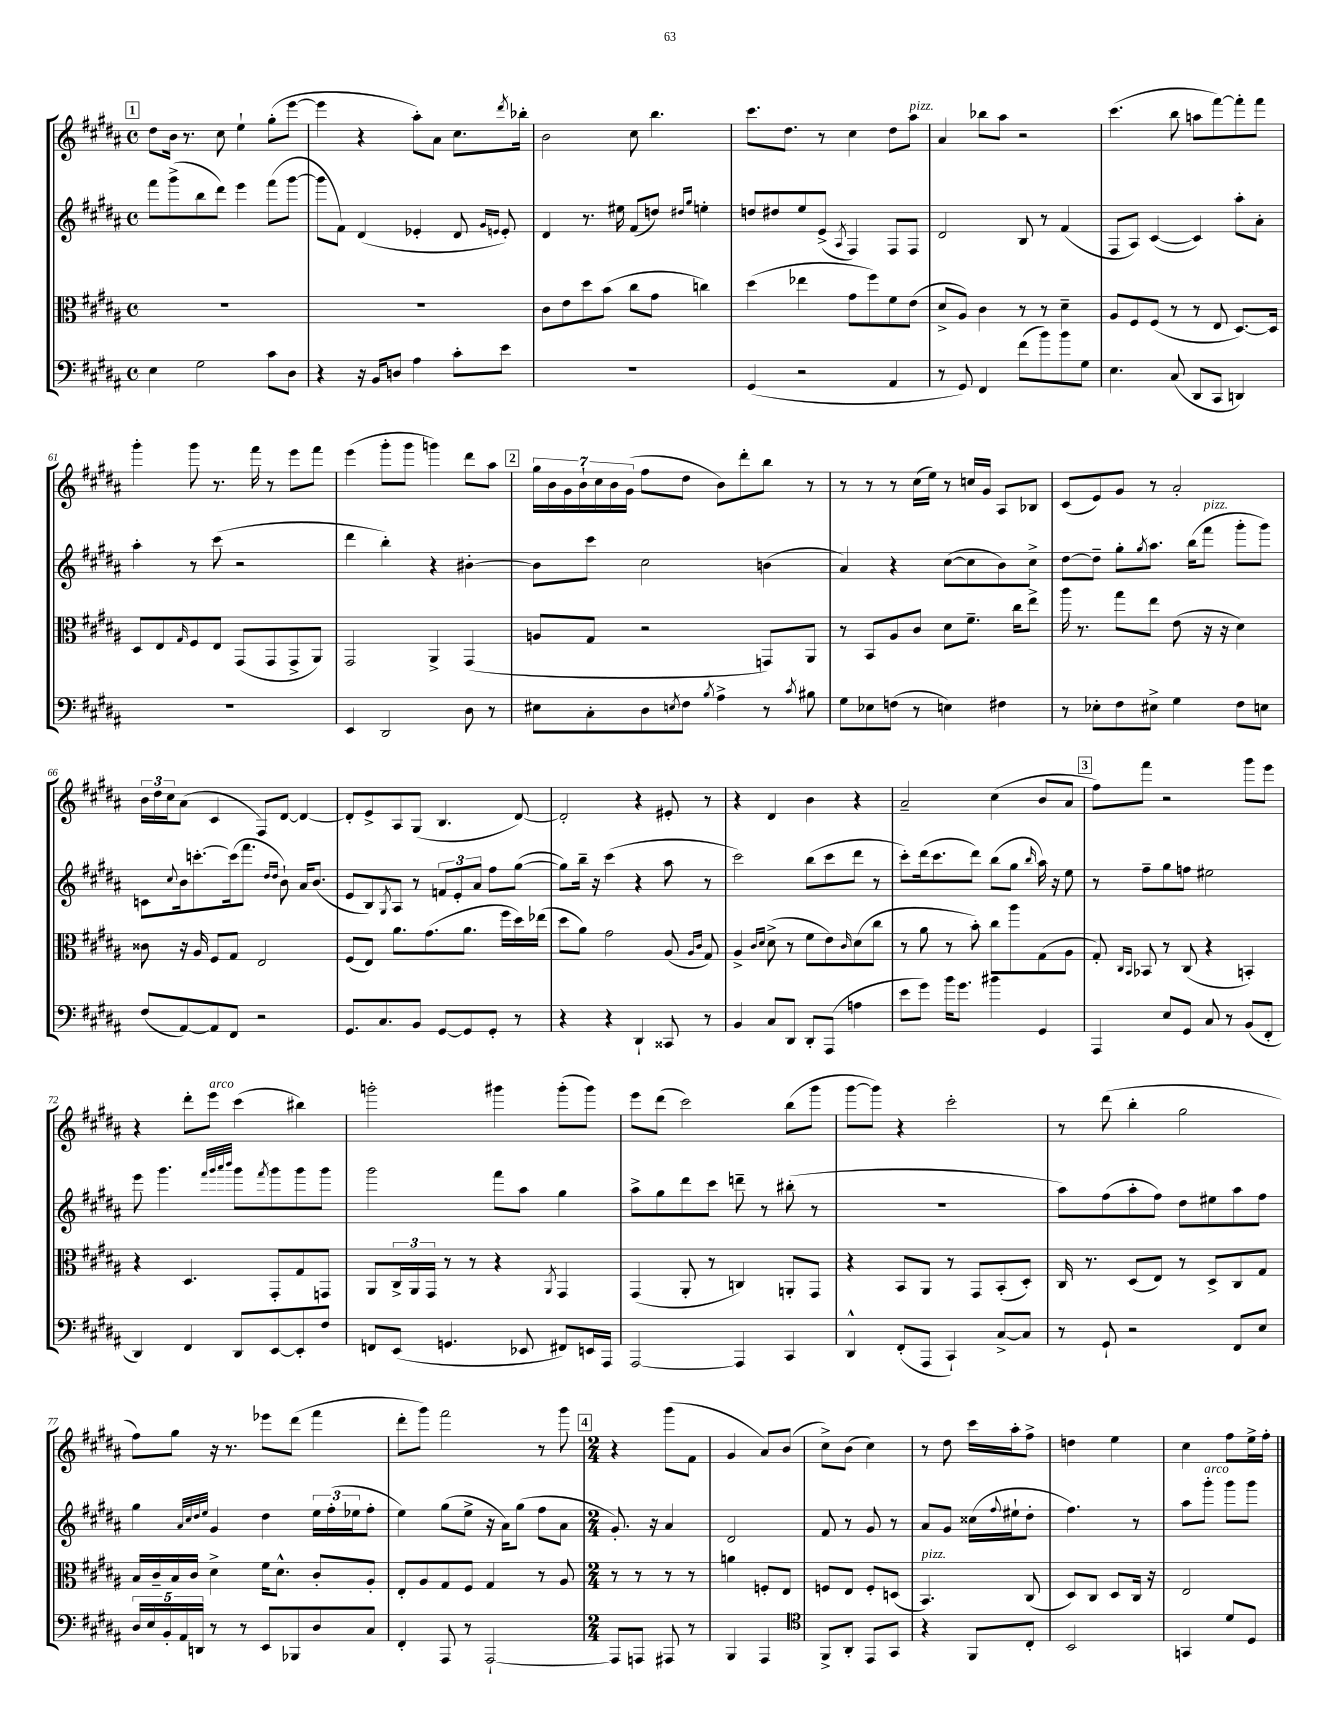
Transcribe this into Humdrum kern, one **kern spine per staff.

**kern	**kern	**kern	**kern
*staff4	*staff3	*staff2	*staff1
*clefF4	*clefC3	*clefG2	*clefG2
*k[f#c#g#d#a#]	*k[f#c#g#d#a#]	*k[f#c#g#d#a#]	*k[f#c#g#d#a#]
*M4/4	*M4/4	*M4/4	*M4/4
*met(c)	*met(c)	*met(c)	*met(c)
4E	1r	8fff#	8dd#
.	.	(8ggg#^	16b
.	.	.	8.r
2G#	.	8bb	.
.	.	8ddd#)	8cc#
.	.	4eee	4ee`
8c#	.	(8fff#	(8gg#'
8D#	.	[8ggg#	[8eee
=	=	=	=
4r	1r	8ggg#]	4eee]
.	.	8f#)	.
16r	.	(4d#	4r
16BB	.	.	.
8D	.	.	.
4A#	.	4e-'	8aa#')
.	.	.	8a#
8c#'	.	8d#	8.cc#
.	.	16qqg#	.
.	.	16qqe	.
8e	.	8e')	.
.	.	.	8qddd#
.	.	.	16bb-'
=	=	=	=
1r	8c#	4d#	2b
.	8e	.	.
.	8dd#	8.r	.
.	(8b	.	.
.	.	16ee#	.
.	8cc#	(8f#	8cc#
.	8g#	8dd)	4.bb
.	.	16qqdd#	.
.	.	16qqgg#	.
.	4cc)	4ee'	.
=	=	=	=
(4GG#	(4dd#	8dd	8.ccc#
.	.	8dd#	.
.	.	.	8.dd#
2r	4ee-	8ee	.
.	.	(8e^	8r
.	.	8qA#	.
.	8g#	4F#)	4cc#
.	8ff#)	.	.
4AA#	8f#	8F#	8dd#
.	(8e	8F#	8aa#
=	=	=	=
8r	8d#^	2d#	4a#
8GG#)	8A#)	.	.
4FF#	4c#	.	8bb-
.	.	.	8aa#
(8f#	8r	8B	2r
8b)	8r	8r	.
8b	4d#~	(4f#	.
8G#	.	.	.
=	=	=	=
4.E	8A#	8F#	(4.ccc#
.	8F#	8A#)	.
.	(8F#	([4c#	.
(8C#	8r	.	8bb
8DD#	8r	4c#])	8aa
8CC#	8E	.	[8fff#)
4DD)	[8.D#)	8aa#'	8fff#']
.	.	8a#'	8fff#
.	16D#]	.	.
=	=	=	=
1r	8D#	4aa#'	4ggg#'
.	8E	.	.
.	16qqG#	.	.
.	8F#	8r	8ggg#
.	8E	(8ccc#	8.r
.	(8GG#	2r	.
.	.	.	16fff#
.	8GG#	.	8r
.	8GG#^	.	8eee
.	8AA#)	.	8fff#
=	=	=	=
4EE	2GG#	4ddd#	(4eee
2DD#	.	4bb')	8ggg#'
.	.	.	8ggg#
.	4AA#^	4r	4ggg)
8D#	(4GG#	[4b#'	8ddd#
8r	.	.	8aa#
=	=	=	=
8E#	8A	8b#]	28gg#
.	.	.	28b
.	.	.	28g#
.	.	.	28b`
8C#'	8G#	8ccc#	.
.	.	.	28cc#
.	.	.	28b
.	.	.	(28g#
8D#	2r	2cc#	8ff#
8qE	.	.	.
8F#	.	.	8dd#
8qB	.	.	.
4A#^	.	.	8b)
.	.	.	8ddd#'
8r	8GG)	(4b	8bb
8qc#	.	.	.
8B#	8AA#	.	8r
=	=	=	=
8G#	8r	4a#)	8r
8E-	8BB	.	8r
(8F	8A#	4r	8r
8r	8c#	.	(16cc#
.	.	.	16ee)
4E)	8d#	([8cc#	8r
.	8.f#~	8cc#]	16cc
.	.	.	16g#
4F#	.	8b)	8A#
.	16cc#	.	.
.	8ee^	8cc#^	8B-
=	=	=	=
8r	16aa#	[8dd#	(8c#
.	8.r	.	.
8E-'	.	8dd#~]	8e)
8F#	8gg#	8gg#'	8g#
.	.	8qgg#	.
8E#^	8ee	8.aa#	8r
4G#	(8e	.	2a#'
.	.	(16bb	.
.	16r	8fff#	.
.	16r	.	.
8F#	4d#)	8ggg#'	.
8E	.	8ggg#)	.
=	=	=	=
(8F#	8c##	8c	24b
.	.	.	24dd#
.	.	.	24cc#
.	.	8qqcc#	.
[8AA#)	16r	16b	(8a#
.	16A#	[8.ccc'	.
8AA#]	8F#	.	4c#
8FF#	8G#	(16ccc]	.
.	.	8.fff#	.
2r	2E	.	8F#)
.	.	16qqdd#	.
.	.	16qqdd#	.
.	.	8b`)	[8d#
.	.	16a#	4d#_
.	.	(8.b	.
=	=	=	=
8.GG#	(8F#	8e	8d#']
.	8E)	8B)	8e^
8.C#	.	.	.
.	.	8qG#	.
.	8.a#	8A#	8A#
8BB	.	8r	(8G#
.	(8.g#	.	.
[8GG#	.	12f	4.B
.	.	12e'	.
8GG#]	8.a#	.	.
.	.	12a#	.
8GG#'	.	8ff#	.
.	16ff#	.	.
8r	16dd#)	([8gg#	[8d#)
.	(16ee-	.	.
=	=	=	=
4r	8dd#	8gg#])	2d#']
.	8a#)	16bb~	.
.	.	16r	.
4r	2g#	(4ccc#	.
4DD#`	.	4r	4r
8CC##	(8A#	8aa#	8e#'
.	16qqA#	.	.
.	16qqc#	.	.
8r	8G#)	8r	8r
=	=	=	=
4BB	4A#^	2ccc#)	4r
.	16qqc#	.	.
.	16qqd#	.	.
8C#	(8d#^	.	4d#
8DD#	8r	.	.
8DD#'	8f#	(8bb	4b
(8AAA#	8e)	8ccc#	.
.	16qqc#	.	.
4A	(8d#	8ddd#	4r
.	8cc#	8r	.
=	=	=	=
8e	8r	8ccc#')	2a#~
8g#)	8a#	(16ddd#	.
.	.	8.ccc#	.
16b	8r	.	.
8.g#	.	.	.
.	8b')	8ddd#)	.
4b#	8cc#	(8bb	(4cc#
.	8aa#	8gg#	.
.	.	16qqbb	.
4GG#	(8G#	16aa#)	8b
.	.	16r	.
.	8A#	8ee	8a#
=	=	=	=
4AAA#	8G#')	8r	8ff#)
.	16qqC#	.	.
.	16qqBB	.	.
.	8BB-	8ff#~	8fff#
8E	8r	8gg#	2r
8GG#	(8C#	8ff	.
8C#	4r	2ee#	.
8r	.	.	.
(8BB	4BB')	.	8ggg#
8FF#'	.	.	8eee
=	=	=	=
4DD#)	4r	8eee	4r
.	.	4.ggg#	.
4FF#	4.D#	.	8ddd#'
.	.	.	8eee
.	.	32qqfff#	.
.	.	32qqggg#	.
.	.	32qqaaa#	.
.	.	32qqbbb	.
8DD#	.	8ggg#	(4ccc#
.	.	8qfff#	.
[8EE	8GG#'	8ggg#	.
8EE']	8G#	8ggg#	4bb#)
8F#	8GG	8ggg#	.
=	=	=	=
8FF	8AA#	2ggg#	2ggg'
(8EE	24C#^	.	.
.	24AA#	.	.
.	24GG#	.	.
4.GG	8r	.	.
.	8r	.	.
.	4r	8fff#	4ggg#
8EE-	.	8aa#	.
.	8qAA#	.	.
8FF#)	4GG#	4gg#	(8ggg#'
16EE	.	.	8ggg#)
16AAA#	.	.	.
=	=	=	=
[2AAA#	(4GG#	8aa#^	8eee
.	.	8gg#	(8ddd#
.	8AA#'	8ddd#	2ccc#)
.	8r	8ccc#	.
4AAA#]	4C)	8ddd~	.
.	.	8r	.
4CC#	8AA'	(8bb#'	(8bb
.	8GG#	8r	8ggg#
=	=	=	=
4DD#^^	4r	1r	[8ggg#
.	.	.	8ggg#])
(8FF#'	8BB	.	4r
8AAA#	8AA#	.	.
4CC#`)	8r	.	2ccc#'
.	8GG#	.	.
[8C#^	(8BB'	.	.
8C#]	8D#')	.	.
=	=	=	=
8r	16C#	8aa#)	8r
.	8.r	.	.
8GG#`	.	(8ff#	(8ddd#
2r	(8D#	8aa#'	4bb'
.	8E)	8ff#)	.
.	8r	8dd#	2gg#
.	8D#^	8ee#	.
8FF#	8C#	8aa#	.
8E	8G#	8ff#	.
=	=	=	=
20D#	16B	4gg#	8ff#)
20E	.	.	.
.	16c#~	.	.
20BB'	.	.	.
.	16B	.	8gg#
20AA#	.	.	.
.	16c#	.	.
20DD	.	.	.
.	.	32qqa#	.
.	.	32qqcc#	.
.	.	32qqdd#	.
.	.	32qqee	.
8r	4d#^	4g#	16r
.	.	.	8.r
8r	.	.	.
8EE	16f#	4dd#	8eee-
.	8.d#^^	.	.
8BBB-	.	.	(8ddd#
8D#	8c#'	24ee	4fff#
.	.	(24ff#'	.
.	.	24ee-	.
8C#	8A#'	8ff#'	.
=	=	=	=
4FF#'	8E'	4ee)	8ddd#'
.	8A#	.	8ggg#)
8AAA#	8G#	(8gg#	2fff#
8r	8F#	8ee^	.
[2AAA#`	4G#	16r	.
.	.	16a#)	.
.	.	(8gg#	.
.	8r	8ff#	8r
.	8A#	8a#	8ggg#
=	=	=	=
*M2/4	*M2/4	*M2/4	*M2/4
8AAA#]	8r	8.g#')	4r
8AAA	8r	.	.
.	.	16r	.
8AAA#	8r	4a#	(8ggg#
8r	8r	.	8f#
=	=	=	=
4BBB	4a	2d#	4g#
4AAA#	8F'	.	8a#)
.	8E	.	(8b
=	=	=	=
*clefC4	*	*	*
8FF#^	8F	8f#	8cc#^)
8AA#'	8E	8r	(8b
8EE	8F'	8g#	4cc#)
8GG#	(8D	8r	.
=	=	=	=
4r	4.BB)	8a#	8r
.	.	8g#	8dd#
8FF#	.	(16cc##	16ccc#
.	.	8qqff#	.
.	.	16ee#`	16aa#'
8C#'	(8C#	8dd#'	8ff#^
=	=	=	=
2BB	8D#)	4.ff#)	4dd
.	8C#	.	.
.	8D#	.	4ee
.	16C#	8r	.
.	16r	.	.
=	=	=	=
4GG	2E	8aa#	4cc#
.	.	8ggg#'	.
8d#	.	8ggg#	8ff#
8D#	.	8ggg#	16ee^
.	.	.	16ff#'
==	==	==	==
*-	*-	*-	*-
